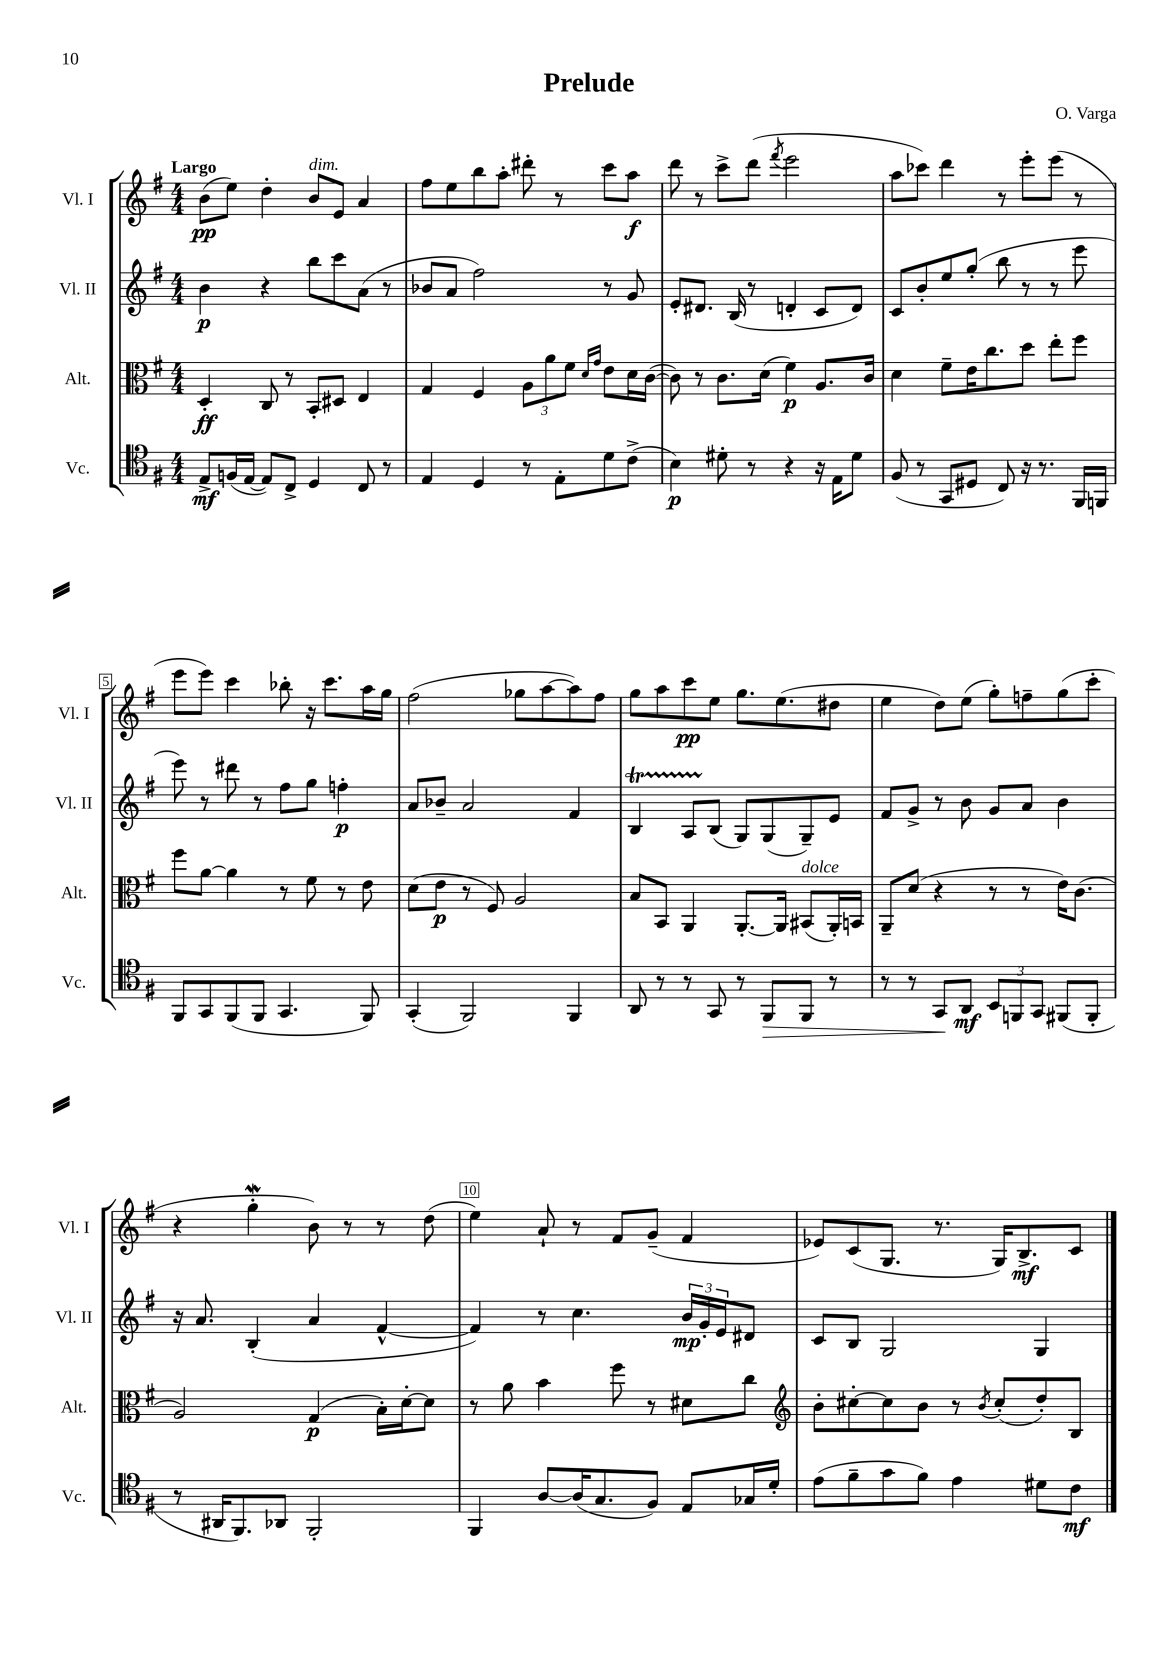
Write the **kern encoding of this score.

**kern	**dynam	**kern	**dynam	**kern	**dynam	**kern	**dynam
*part4	*part4	*part3	*part3	*part2	*part2	*part1	*part1
*staff4	*staff4	*staff3	*staff3	*staff2	*staff2	*staff1	*staff1
*I"Vc.	*	*I"Alt.	*	*I"Vl. II	*	*I"Vl. I	*
*I'Vc.	*	*I'Alt.	*	*I'Vl. II	*	*I'Vl. I	*
*clefC4	*	*clefC3	*	*clefG2	*	*clefG2	*
*k[f#]	*	*k[f#]	*	*k[f#]	*	*k[f#]	*
*M4/4	*	*M4/4	*	*M4/4	*	*M4/4	*
=1	=1	=1	=1	=1	=1	=1	=1
!	!	!	!	!	!	!LO:TX:a:B:t=Largo	!
8E^/L	mf	4D'/	ff	4b\	p	(8b\L	pp
(16Fn/L	.	.	.	.	.	8ee\J)	.
[16E/JJ	.	.	.	.	.	.	.
8E/L])	.	8C/	.	4r	.	4dd'\	.
8C^/J	.	8r	.	.	.	.	.
!	!	!	!	!	!	!LO:TX:a:i:t=dim.	!
4D/	.	8BB'/L	.	8bb\L	.	8b/L	.
.	.	8D#X/J	.	8ccc\	.	8e/J	.
8C/	.	4E/	.	(8a\J	.	4a/	.
8r	.	.	.	8r	.	.	.
=2	=2	=2	=2	=2	=2	=2	=2
4E/	.	4G/	.	8b-X/L	.	8ff#\L	.
.	.	.	.	8a/J	.	8ee\	.
4D/	.	4F#/	.	2ff#\)	.	8bb\	.
.	.	.	.	.	.	8aa'\J	.
8r	.	12A\L	.	.	.	8ddd#X'\	.
.	.	12a\	.	.	.	.	.
8E'\L	.	.	.	.	.	8r	.
.	.	12f#\J	.	.	.	.	.
.	.	16qqd/LL	.	.	.	.	.
.	.	16qqg/JJ	.	.	.	.	.
8d\	.	8e\L	.	8r	.	8ccc\L	.
(8c^\J	.	16d\L	.	8g/	.	8aa\J	f
.	.	([16c\JJ	.	.	.	.	.
=3	=3	=3	=3	=3	=3	=3	=3
4B\)	p	8c\])	.	8e'/L	.	8ddd\	.
.	.	8r	.	8.d#X/J	.	8r	.
8d#X'\	.	8.c\L	.	.	.	8ccc^\L	.
.	.	.	.	(16B/	.	.	.
8r	.	.	.	8r	.	(8ddd\J	.
.	.	(16d\Jk	.	.	.	.	.
.	.	.	.	.	.	8qfff#/	.
4r	.	4f#\)	p	4dn'/	.	2eee\	.
16r	.	8.A/L	.	8c/L	.	.	.
16E\KL	.	.	.	.	.	.	.
8d#\J	.	.	.	8d/J)	.	.	.
.	.	16c/Jk	.	.	.	.	.
=4	=4	=4	=4	=4	=4	=4	=4
(8F#/	.	4d\	.	8c/L	.	8aa\L	.
8r	.	.	.	8b'/	.	8ccc-X\J)	.
8GG/L	.	8f#~\L	.	8ee/	.	4ddd\	.
8D#X/J	.	16e\K	.	(8gg'/J	.	.	.
.	.	8.cc\	.	.	.	.	.
8C/)	.	.	.	8bb\	.	8r	.
16r	.	8dd\J	.	8r	.	8eee'\L	.
8.r	.	.	.	.	.	.	.
.	.	8ee'\L	.	8r	.	(8eee\J	.
16FF#/LL	.	8ff#\J	.	8eee\	.	8r	.
16FFn/JJ	.	.	.	.	.	.	.
!!LO:LB:g=z
=5	=5	=5	=5	=5	=5	=5	=5
8FF#/L	.	8ff#\L	.	8eee\)	.	8eee\L	.
8GG/	.	[8a\J	.	8r	.	8eee\J)	.
(8FF#/	.	4a\]	.	8ddd#X\	.	4ccc\	.
8FF#/J	.	.	.	8r	.	.	.
4.GG/	.	8r	.	8ff#\L	.	8bb-X'\	.
.	.	8f#\	.	8gg\J	.	16r	.
.	.	.	.	.	.	8.ccc\L	.
.	.	8r	.	4ffn'\	p	.	.
8FF#/)	.	8e\	.	.	.	16aa\L	.
.	.	.	.	.	.	16gg\JJ	.
=6	=6	=6	=6	=6	=6	=6	=6
(4GG'/	.	(8d\L	.	8a/L	.	(2ff#\	.
.	.	8e\J	p	8b-X~/J	.	.	.
2FF#/)	.	8r	.	2a/	.	.	.
.	.	8F#/)	.	.	.	.	.
.	.	2A/	.	.	.	8gg-X\L	.
.	.	.	.	.	.	[8aa\	.
4FF#/	.	.	.	4f#/	.	8aa\])	.
.	.	.	.	.	.	8ff#\J	.
=7	=7	=7	=7	=7	=7	=7	=7
8AA/	.	8B/L	.	4Bt/	.	8gg\L	.
8r	.	8BB/J	.	.	.	8aa\	.
8r	.	4AA/	.	8ATTT/L	.	8ccc\	pp
8GG/	.	.	.	(8B/J	.	8ee\J	.
8r	.	[8.AA'/L	.	8G/L)	.	8.gg\L	.
!	!LO:HP:b	!	!	!	!	!	!
8FF#/L	>	.	.	(8G/	.	.	.
.	.	16AA/Jk]	.	.	.	(8.ee\	.
!	!	!LO:TX:a:i:t=dolce	!	!	!	!	!
8FF#/J	.	(8BB#X/L	.	8G~/)	.	.	.
8r	.	16AA'/L)	.	8e/J	.	8dd#X\J	.
.	.	16BBn/JJ	.	.	.	.	.
=8	=8	=8	=8	=8	=8	=8	=8
8r	.	8AA~/L	.	8f#/L	.	4ee\	.
8r	.	(8d/J	.	8g^/J	.	.	.
8GG/L	.	4r	.	8r	.	8dd\L)	.
8AA/J	] mf	.	.	8b\	.	(8ee\J	.
12BB/L	.	8r	.	8g/L	.	8gg'\L)	.
12FFn/	.	.	.	.	.	.	.
.	.	8r	.	8a/J	.	8ffn~\	.
12GG/J	.	.	.	.	.	.	.
(8FF#X/L	.	16e\KL)	.	4b\	.	(8gg\	.
.	.	(8.c\J	.	.	.	.	.
8FF#'/J	.	.	.	.	.	8ccc'\J	.
!!LO:LB:g=z
=9	=9	=9	=9	=9	=9	=9	=9
8r	.	2A/)	.	16r	.	4r	.
.	.	.	.	8.a/	.	.	.
16AA#X/KL	.	.	.	.	.	.	.
8.FF#/)	.	.	.	.	.	.	.
.	.	.	.	(4B'/	.	4ggw'\	.
8AA-X/J	.	.	.	.	.	.	.
2FF#'/	.	(4G/	p	4a/	.	8b\)	.
.	.	.	.	.	.	8r	.
.	.	16B'\LL)	.	[4f#^^/	.	8r	.
.	.	[16d'\J	.	.	.	.	.
.	.	8d\J]	.	.	.	(8dd\	.
=10	=10	=10	=10	=10	=10	=10	=10
4FF#/	.	8r	.	4f#/])	.	4ee\)	.
.	.	8a\	.	.	.	.	.
[8A/L	.	4b\	.	8r	.	8a`/	.
(16A/K]	.	.	.	4.cc\	.	8r	.
8.G/	.	.	.	.	.	.	.
.	.	8ff#\	.	.	.	8f#/L	.
8F#/J)	.	8r	.	.	.	(8g~/J	.
8E/L	.	8d#X\L	.	24b/LL	mp	4f#/	.
.	.	.	.	24g'/	.	.	.
.	.	.	.	24e/J	.	.	.
16G-X/L	.	8cc\J	.	8d#X/J	.	.	.
16d'/JJ	.	.	.	.	.	.	.
=11	=11	=11	=11	=11	=11	=11	=11
*	*	*clefG2	*	*	*	*	*
(8e\L	.	8b'\L	.	8c/L	.	8e-X/L)	.
8f#~\	.	[8cc#X'\	.	8B/J	.	(8c/	.
8g\	.	8cc#\]	.	2G/	.	8.G/J	.
8f#\J)	.	8b\J	.	.	.	.	.
.	.	.	.	.	.	8.r	.
4e\	.	8r	.	.	.	.	.
.	.	8qb/	.	.	.	.	.
.	.	(8cc#'/L	.	.	.	16G/KL)	.
.	.	.	.	.	.	8.B^/	mf
8d#X\L	.	8dd'/)	.	4G/	.	.	.
8c\J	mf	8B/J	.	.	.	8c/J	.
==	==	==	==	==	==	==	==
*-	*-	*-	*-	*-	*-	*-	*-
